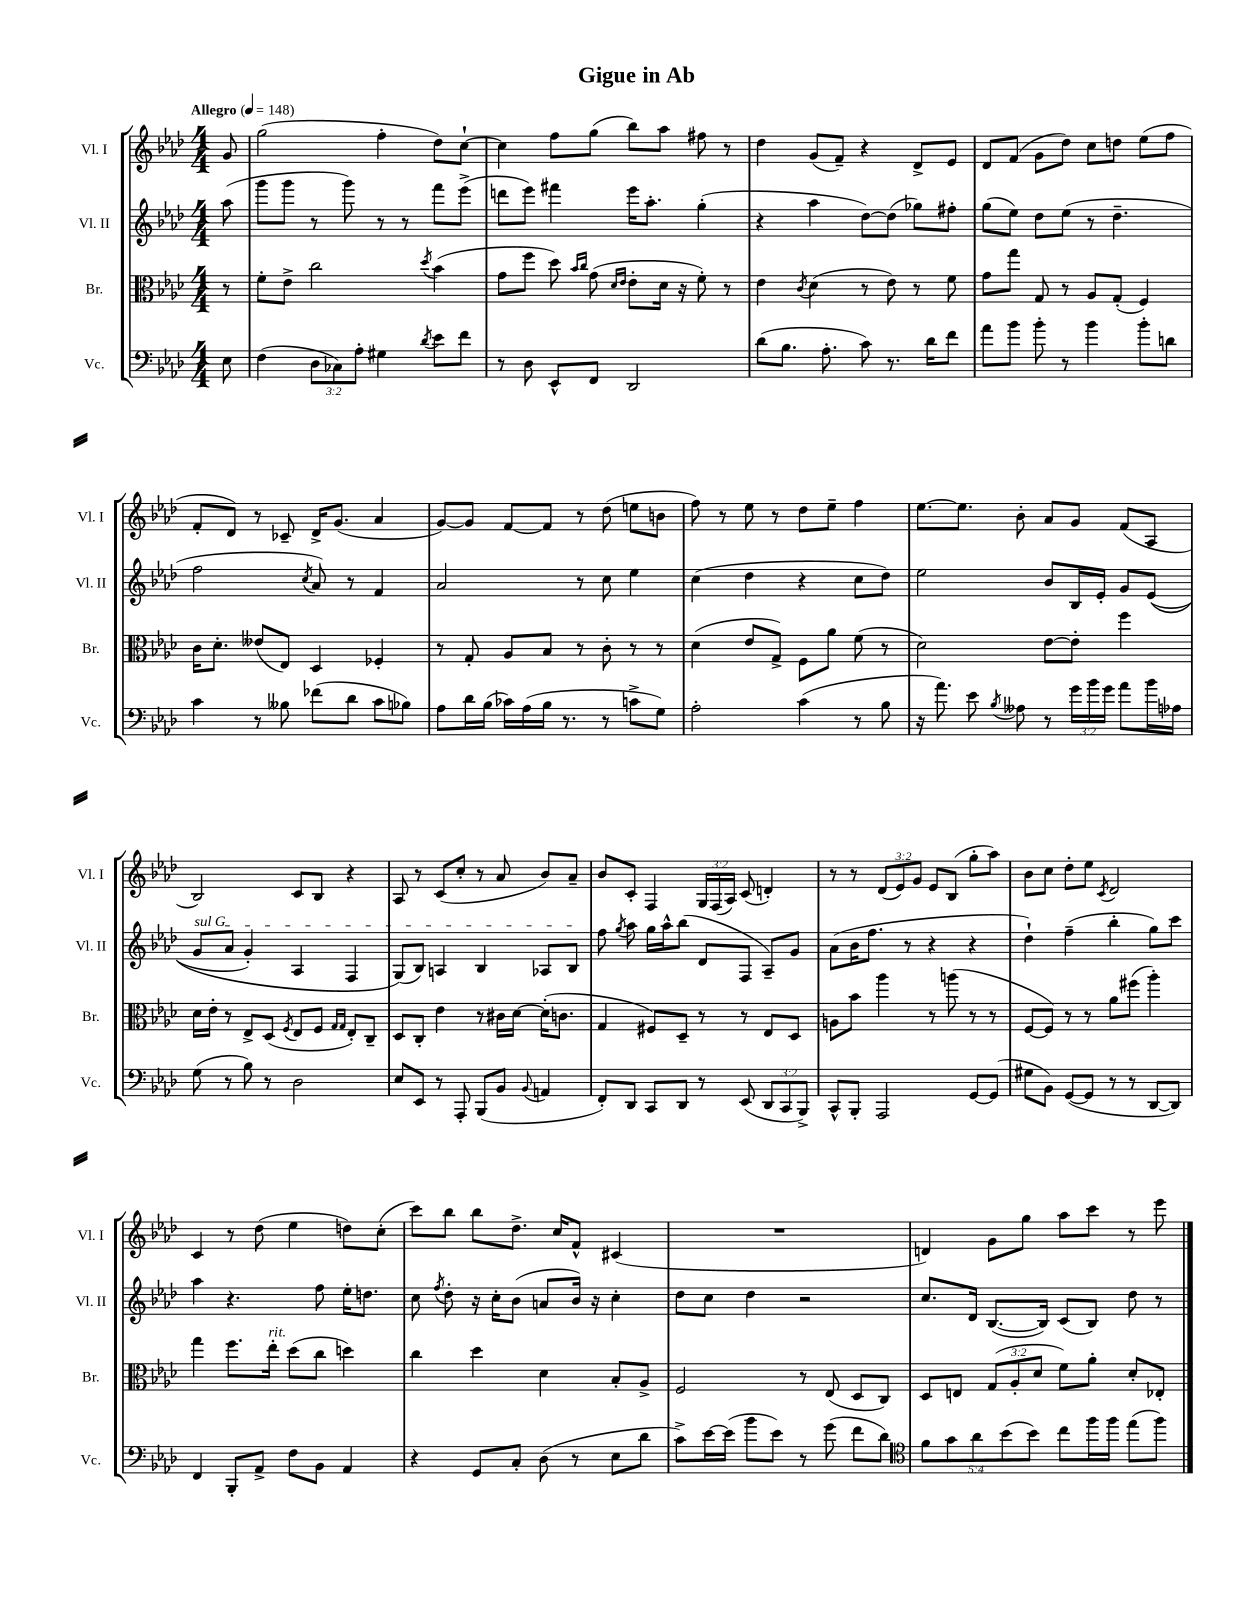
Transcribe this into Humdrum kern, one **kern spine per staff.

**kern	**kern	**kern	**kern
*staff4	*staff3	*staff2	*staff1
*clefF4	*clefC3	*clefG2	*clefG2
*k[b-e-a-d-]	*k[b-e-a-d-]	*k[b-e-a-d-]	*k[b-e-a-d-]
*M4/4	*M4/4	*M4/4	*M4/4
*MM148	*MM148	*MM148	*MM148
8E-	8r	(8aa-	8g
=	=	=	=
(4F	8f'	8ggg	(2gg
.	8e-^	8ggg	.
12D-	2cc	8r	.
12C-)	.	.	.
.	.	8ggg)	.
12A-'	.	.	.
4G#	.	8r	4ff'
.	.	8r	.
8qd-	8qdd-	.	.
8e-	(4b-	8fff	8dd-)
8f	.	(8eee-^	[8cc`
=	=	=	=
8r	8g	8ddd	4cc]
8D-	8ff	8eee-)	.
8EE-^^	8dd-)	4fff#	8ff
.	16qqb-	.	.
.	16qqcc	.	.
8FF	(8g	.	(8gg
.	16qqd-	.	.
.	16qqe-	.	.
2DD-	8e-'	16eee-	8bb-)
.	.	8.aa-'	.
.	16d-	.	8aa-
.	16r	.	.
.	8f')	(4gg'	8ff#
.	8r	.	8r
=	=	=	=
(8d-	4e-	4r	4dd-
8.B-	.	.	.
.	8qc	.	.
.	(4d-	4aa-	(8g
8.A-'	.	.	.
.	.	.	8f~)
8c)	8r	[8dd-)	4r
8.r	8e-)	(8dd-]	.
.	8r	8gg-)	8d-^
16d-	.	.	.
8f	8f	8ff#'	8e-
=	=	=	=
8a-	8g	(8gg	8d-
8b-	8gg	8ee-)	(8f
8b-'	8G	8dd-	8g
8r	8r	(8ee-	8dd-)
4b-	8A-	8r	8cc
.	(8G'	4.dd-~	8dd
8b-'	4F)	.	(8ee-
8d	.	.	8ff
=	=	=	=
4c	16c	2ff	8f'
.	8.d-'	.	.
.	.	.	8d-)
8r	(8e--	.	8r
8B--	8E-)	.	8c-~
.	.	8qcc	.
(8f-	4D-	8a-)	16d-^
.	.	.	(8.g
8d-	.	8r	.
8c	4F-'	4f	4a-
8B-)	.	.	.
=	=	=	=
8A-	8r	2a-	[8g)
16d-	8G'	.	8g]
(16B-	.	.	.
16c-)	8A-	.	[8f
(16A-	.	.	.
16B-	8B-	.	8f]
8.r	.	.	.
.	8r	8r	8r
8r	8c'	8cc	(8dd-
8c^	8r	4ee-	8ee
8G)	8r	.	8b
=	=	=	=
2A-'	(4d-	(4cc	8ff)
.	.	.	8r
.	8e-	4dd-	8ee-
.	8G^)	.	8r
(4c	8F	4r	8dd-
.	8a-	.	8ee-~
8r	(8f	8cc	4ff
8B-	8r	8dd-)	.
=	=	=	=
16r	2d-)	2ee-	[8.ee-
8.a-)	.	.	.
.	.	.	8.ee-]
8e-	.	.	.
8qB-	.	.	.
8A--	.	.	8b-'
8r	[8e-	8b-	8a-
24g	8e-']	16B-	8g
24b-	.	.	.
.	.	16e-'	.
24g	.	.	.
8a-	4ff	8g	(8f
16b-	.	&((8e-	8A-
16A-	.	.	.
=	=	=	=
(8G	16d-	8g	2B-)
.	16e-'	.	.
8r	8r	8a-	.
8B-)	8E-^	4g')	.
8r	(8D-	.	.
.	8qF	.	.
2D-	8E-	4A-	8c
.	8F	.	8B-
.	16qqG	.	.
.	16qqG	.	.
.	8E-')	4F	4r
.	8C~	.	.
=	=	=	=
8E-	8D-	(8G&)	8A-
8EE-	8C'	8B-)	8r
8r	4e-	4A	(8c
8AAA-'	.	.	8cc'
(8BBB-	8r	4B-	8r
8BB-	16c#	.	8a-
.	[16d-	.	.
8qqBB-	.	.	.
4AA	(16d-']	8A-	8b-)
.	8.c	.	.
.	.	8B-	8a-~
=	=	=	=
8FF')	4G	8ff	8b-
.	.	8qgg	.
8DD-	.	8aa-	8c'
8CC	8F#)	16gg	4F
.	.	16aa-^^	.
8DD-	8D-~	(8bb-	.
8r	8r	8d-	24G
.	.	.	(24F
.	.	.	24A-)
(8EE-	8r	8F	(8c
12DD-	8E-	8A-~)	4d')
12CC	.	.	.
.	8D-	8g	.
12BBB-^)	.	.	.
=	=	=	=
8CC^^	8A	(8a-	8r
8BBB-'	8b-	16b-	8r
.	.	8.ff	.
2AAA-	4aa-	.	(12d-
.	.	.	12e-)
.	.	8r	.
.	.	.	12g
.	8r	4r	8e-
.	(8aa	.	(8B-
[8GG	8r	4r	8gg'
(8GG]	8r	.	8aa-)
=	=	=	=
8G#	[8F	4dd-`)	8b-
8BB-)	8F])	.	8cc
([8GG	8r	(4ff~	8dd-'
8GG]	8r	.	8ee-
.	.	.	8qc
8r	8a-	4bb-'	2d-
8r	(8ff#	.	.
[8DD-	4aa-')	8gg)	.
8DD-])	.	8ccc	.
=	=	=	=
4FF	4gg	4aa-	4c
8BBB-'	8.ff	4.r	8r
8AA-^	.	.	(8dd-
.	16ee-'	.	.
8F	(8dd-	.	4ee-
8BB-	8cc	8ff	.
4AA-	4dd)	16ee-'	8dd)
.	.	8.dd	.
.	.	.	(8cc'
=	=	=	=
4r	4cc	8cc	8ccc)
.	.	8qff	.
.	.	8dd-'	8bb-
8GG	4dd-	16r	8bb-
.	.	16cc'	.
8C'	.	(8b-	8.dd-^
(8D-	4d-	8a	.
.	.	.	16cc
8r	.	16b-)	8f^^
.	.	16r	.
8E-	8B-'	4cc'	(4c#
8d-	8A-^	.	.
=	=	=	=
8c^)	2F	8dd-	1r
[16e-	.	8cc	.
(16e-]	.	.	.
8b-	.	4dd-	.
8e-)	.	.	.
8r	8r	2r	.
(8g	(8E-	.	.
8f	8D-	.	.
8d-)	8C)	.	.
=	=	=	=
*clefC4	*	*	*
10f	8D-	8.cc	4d)
10g	.	.	.
.	8E	.	.
.	.	16d-	.
10a-	.	.	.
.	(12G	([8.B-	8g
(10b-	.	.	.
.	12A-'	.	.
.	.	.	8gg
10b-)	.	.	.
.	12d-	.	.
.	.	16B-])	.
8cc	8f)	(8c	8aa-
16ff	8a-'	8B-)	8ccc
16ff	.	.	.
(8ee-	8d-'	8dd-	8r
8ff)	8E-'	8r	8eee-
==	==	==	==
*-	*-	*-	*-
